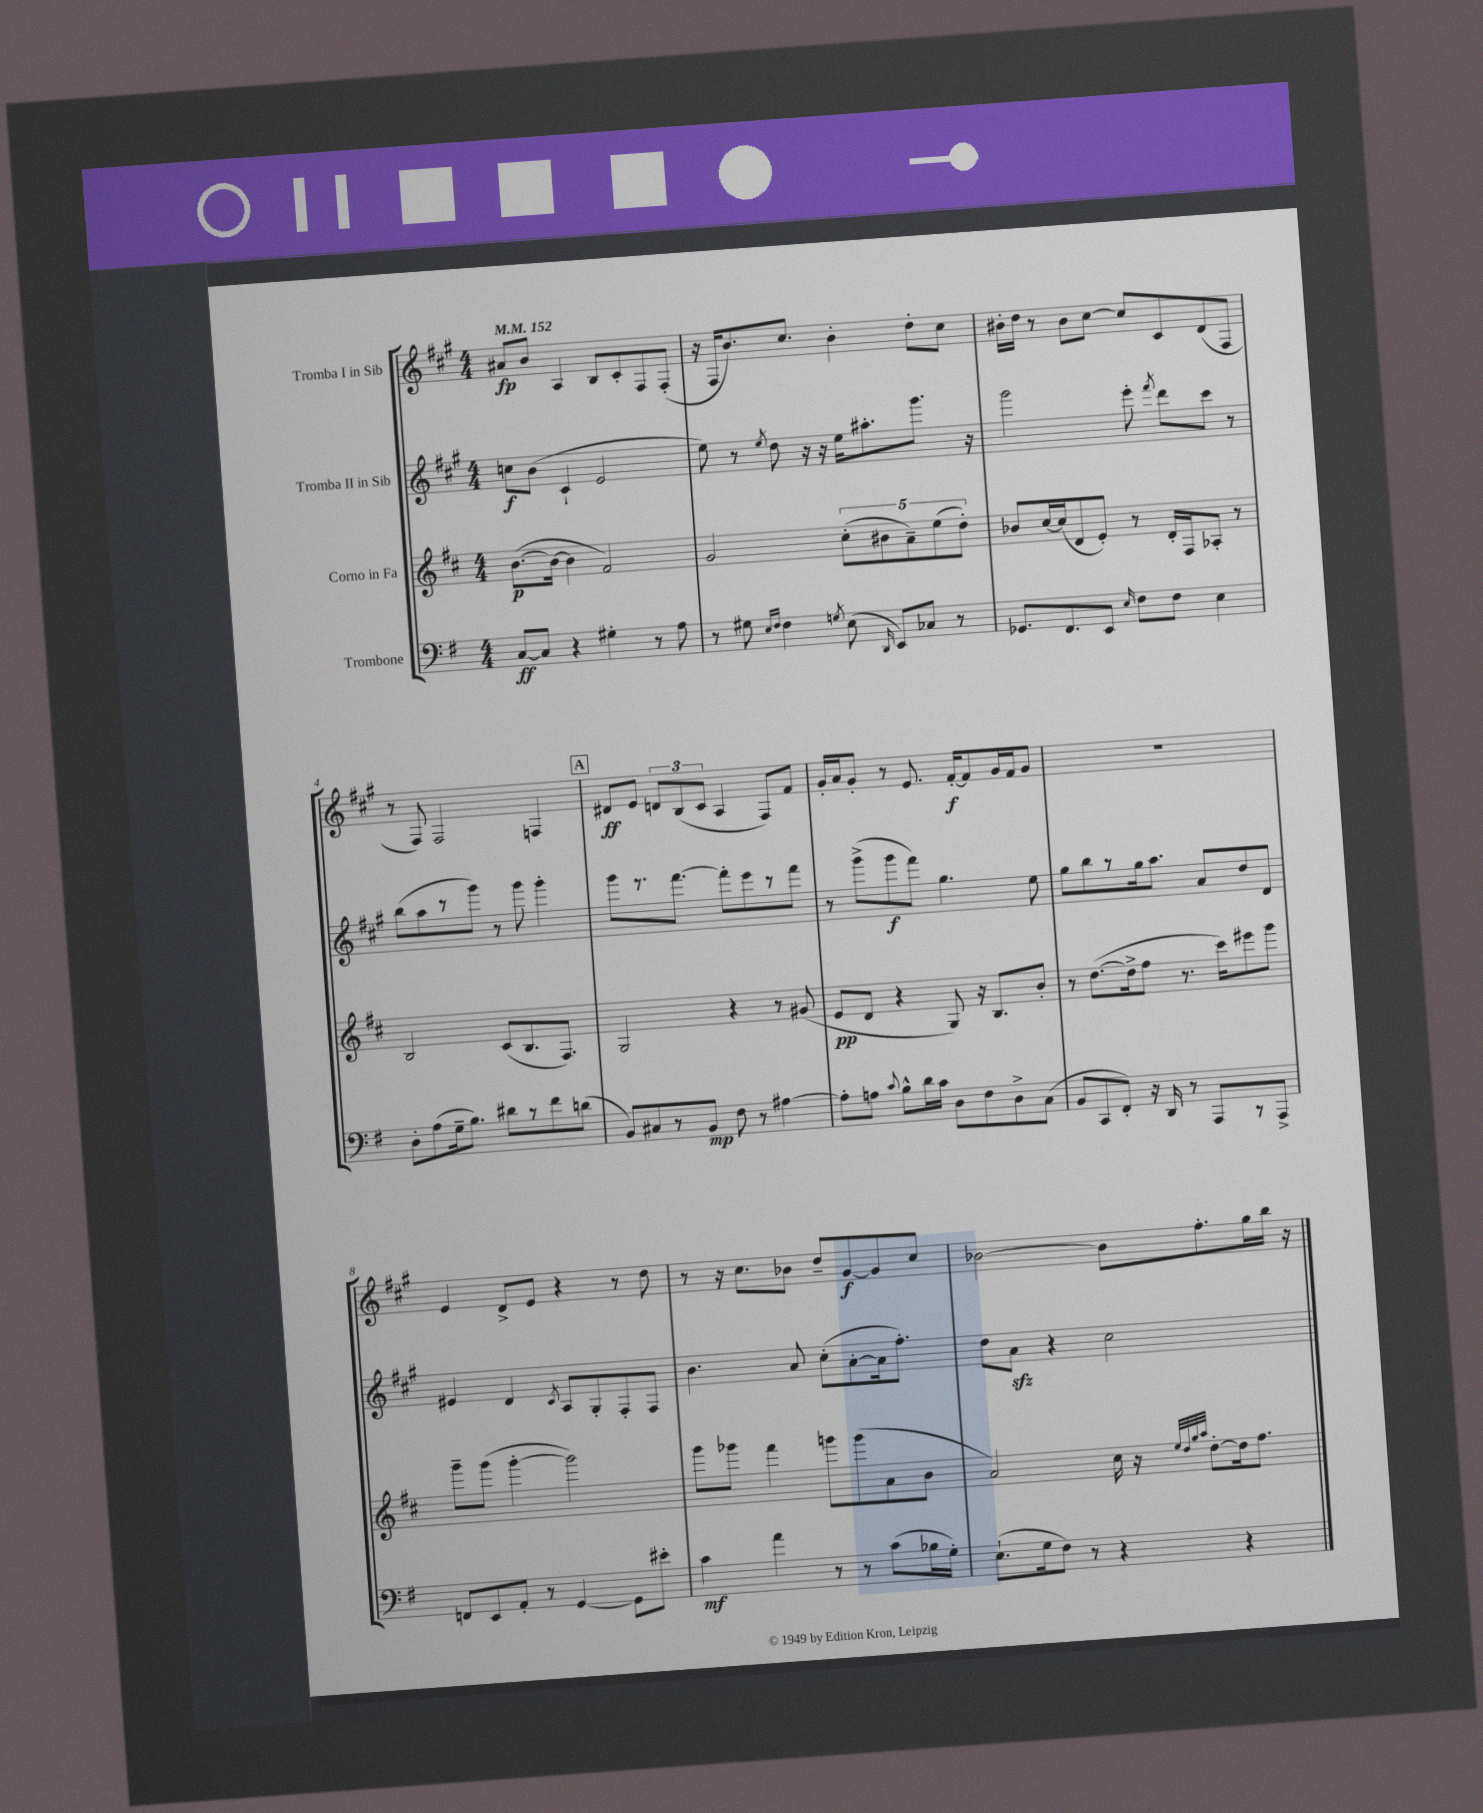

**kern	**kern	**kern	**kern
*staff4	*staff3	*staff2	*staff1
*clefF4	*clefG2	*clefG2	*clefG2
*k[f#]	*k[f#c#]	*k[f#c#g#]	*k[f#c#g#]
*M4/4	*M4/4	*M4/4	*M4/4
*MM152	*MM152	*MM152	*MM152
[8C/L	([8.b\L	8cc\L	8a#/L
8C/]J	.	(8b\J	8b/J
.	16b\_Jk	.	.
4r	4b\]	4c#`/	4A/
4G#'\	2f#/)	2e/	8B/L
.	.	.	8c#'/
8r	.	.	8F#/
8A\	.	.	(8F#'/J
=	=	=	=
8r	2g/	8ee\)	16r
.	.	.	16F#/LK
8G#\	.	8r	8.b/)
16qqE/LL	.	.	.
16qqF#/JJ	.	8qee/	.
4F#\	.	8dd\	.
.	.	.	8.cc#/J
.	.	16r	.
.	.	16r	.
8qG/	.	.	.
(8E\	(10cc#'\L	16ee\LK	4b'\
.	.	8.aa#'\	.
.	10b#\	.	.
16qqDD/	.	.	.
8EE/L)	.	.	.
.	10a~\)	.	.
8C-/J	.	8.ggg#\J	8dd'\L
.	(10ee\	.	.
8r	.	.	8cc#\J
.	10dd'\J)	.	.
.	.	16r	.
=	=	=	=
8.GG-/L	8b-/L	2ggg#\	16b#'\LL
.	.	.	16dd\JJ
.	[16cc#/L	.	8r
8.FF#/	(16cc#/]J	.	.
.	8d/	.	8b#\L
8EE/J	8e'/J)	.	[8cc#\J
16qqE/	.	.	.
8F#\L	8r	8eee'\	8cc#/]L
.	.	8qfff#/	.
8F#\J	16d'/LL	8ddd\L	8c#/
.	16F#/J	.	.
4E\	8A-'/J	8ccc#\J	(8d/
.	8r	8r	8F#/J
=	=	=	=
8D'\L	2B/	(8bb\L	8r
(8A\	.	8aa\	8F#/)
16G~\k	.	8r	2F#/
8.B\J)	.	.	.
.	.	8ggg#\J)	.
8d#\L	(8c#/L	8r	.
8r	8.B/	8ggg#\	.
8f#\	.	4ggg#'\	4F/
.	8.F#/J)	.	.
(8d\J	.	.	.
=	=	=	=
8BB/L)	2G/	8ggg#\L	8d#/L
8C#/	.	8.r	8e/J
8r	.	.	12d/L
.	.	[8.fff#\J	.
.	.	.	(12B/
8BB/J	.	.	.
.	.	.	12c#/J
8F#\	4r	8fff#'\]L	4A/
8r	.	8eee\	.
[4A#\	8r	8r	8F#/L)
.	(8g#/	8fff#\J	8f#/J
=	=	=	=
8A#'\]L	8e/L	8r	16g#'/LL
.	.	.	16a/J
8A\J	8d/J	(8ggg#^\L	8g#'/J
8qqc/	.	.	.
8B^^\L	4r	8ggg#\	8r
16d\L	.	8fff#\J)	8.e/
16c\JJ	.	.	.
8D\L	8G/)	4.gg#\	.
.	.	.	[16f#'/LK
8F#\	16r	.	8f#/]
.	8.B/L	.	.
8D^\	.	.	16g#/L
.	.	.	16f#/J
(8C\J	8b'/J	8ee\	8g#/J
=	=	=	=
8BB/L	8r	8gg#\L	1r
8CC/	([8.dd\L	8bb\	.
8FF#'/J)	.	8r	.
.	16dd^\]k	.	.
16r	8ff#\J	16gg#\k	.
16DD/	.	8.aa\J	.
8r	8.r	.	.
8AAA/L	.	8a/L	.
.	16ccc#\LK)	.	.
8r	8eee#\	8dd/	.
8AAA^/J	8ggg\J	8d/J	.
=	=	=	=
8FF/L	8ggg~\L	4e#/	4e/
8EE/	(8ggg\J	.	.
8AA'/J	[4ggg'\	4d/	8d^/L
8r	.	.	8e/J
.	.	8qc#/	.
[4GG/	2ggg\])	8A/L	4r
.	.	8G#'/	.
8GG\]L	.	8F#'/	8r
8e#'\J	.	8F#/J	8dd\
=	=	=	=
4c\	8ggg\L	4.b\	8r
.	8ggg-\J	.	16r
.	.	.	8.cc#\L
4a\	4fff#\	.	.
.	.	8a/	8b-\J
8r	8ggg\L	(8cc#'\L	8dd~/L
8r	(8ggg\	[8a'\	[8g#/
(8c\L	8a\	16a\]k	8g#/]
.	.	8.ff#'\J)	.
16B-\L	8b\J	.	8cc#/J
16G'\JJ)	.	.	.
=	=	=	=
(8.E`\L	2a/)	8dd\L	[2b-\
.	.	8a\J	.
16G\k	.	.	.
8F#\J)	.	4r	.
8r	.	.	.
4r	16cc#\	2cc#\	8b-\]L
.	16r	.	.
.	32qqee/LLL	.	.
.	32qqdd/	.	.
.	32qqgg/	.	.
.	32qqaa/JJJ	.	.
.	[8dd'\L	.	8.ff#'\
4r	16dd\]k	.	.
.	8.ff#\J	.	16gg#\L
.	.	.	16bb\JJ
.	.	.	16r
==	==	==	==
*-	*-	*-	*-
